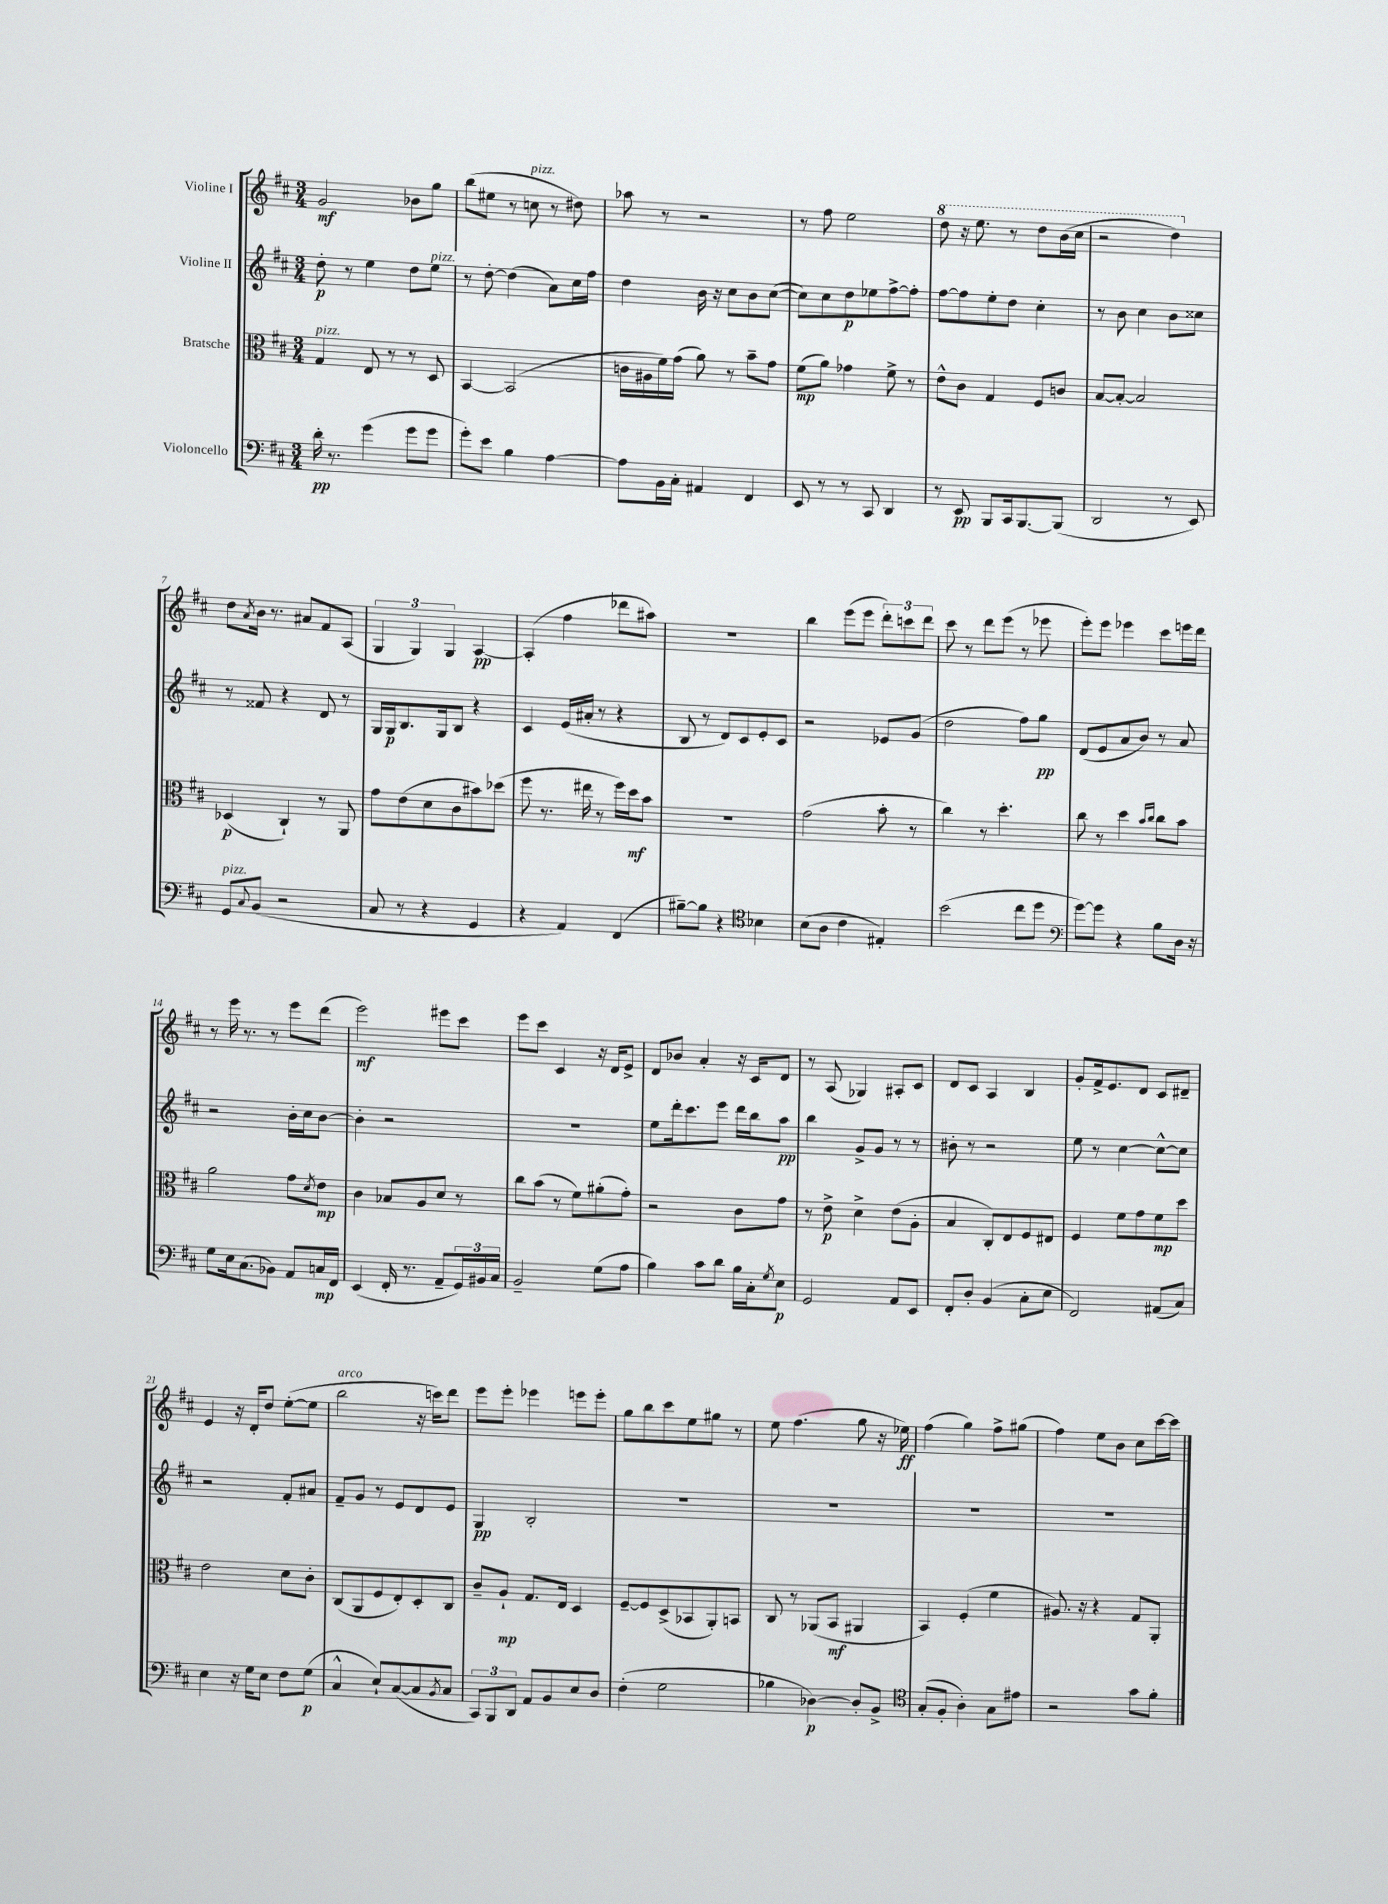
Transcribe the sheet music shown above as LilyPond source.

<<
\new StaffGroup <<
\new Staff = "s0" \with { instrumentName = "Violine I" } {
    \clef treble \key d \major \numericTimeSignature \time 3/4
    g'2\mf bes'8 g''8 |
    b''8( eis''8 r8 c''8^\markup { \italic "pizz." } r8 dis''8) |
    aes''8 r8 r2 |
    r8 fis''8 e''2 |
    \ottava #1 d'''8 r16 e'''8. r8 d'''8 b''16( cis'''16 |
    r2 d'''4) \ottava #0 |
    d''8 \acciaccatura { a'8 } b'16 r8. ais'8 fis'8 a8( |
    \tuplet 3/2 { g4 g4) g4 } a4~\pp |
    a4-.( fis''4 des'''8 ais''8) |
    R2. |
    b''4 e'''8( e'''8 \tuplet 3/2 { d'''8-.) c'''8 d'''8 } |
    cis'''8 r8 d'''8 e'''8( r8 ees'''8 |
    e'''8-.) e'''8 ees'''4 cis'''8 e'''16 d'''16 |
    r8 e'''16 r8. r8 e'''8 d'''8( |
    e'''2\mf) eis'''8 cis'''8 |
    e'''8 cis'''8 cis'4 r16 d'16 e'8-> |
    d'8 bes'8 a'4-. r16 cis'16 d'8 |
    r8 a8( ges4) ais8-. cis'8 |
    d'8 cis'8 a4 b4 |
    g'8-. fis'16-> e'8. d'8 cis'8 dis'8-- |
    e'4 r16 d'16-. d''8 e''8~-.( e''8 |
    b''2^\markup { \italic "arco" } r16 c'''16) d'''8 |
    e'''8 e'''8-. ees'''4 e'''8 e'''8-. |
    g''8 b''8 cis'''8 e''8 gis''8 r8 |
    e''8 fis''4.( g''8 r16 ees''16\ff) |
    fis''4( g''4) fis''8-> gis''8( |
    fis''4) e''8 b'8 cis''8 cis'''16~ cis'''16 \bar "|." |
}
\new Staff = "s1" \with { instrumentName = "Violine II" } {
    \clef treble \key d \major \numericTimeSignature \time 3/4
    d''8-.\p r8 e''4 d''8 e''8^\markup { \italic "pizz." } |
    r8 d''8~-. d''4( a'8) cis''16 fis''16 |
    d''4 b'16 r16 cis''8 b'8 cis''8~( |
    cis''8) cis''8 d''8\p ees''8 fis''8~-> fis''8-. |
    fis''8~ fis''8 e''8-. d''8 cis''4-. |
    r8 b'8 cis''4 b'8 cisis''8 |
    r8 fisis'8 r4 d'8 r8 |
    g16 g16\p b8. g16 b8 r4 |
    cis'4 e'16( ais'16-. r8 r4 |
    b8 r8 d'8) cis'8 e'8-. cis'8 |
    r2 ees'8 g'8( |
    d''2 fis''8) g''8\pp |
    d'8( e'8 a'8 b'8) r8 a'8 |
    r2 b'16-. cis''16 b'8~ |
    b'4-. r2 |
    R2. |
    e''8 d'''16-. cis'''8. e'''8 d'''16 b''16 a''8\pp |
    b''4 g'8-> g'8 r8 r8 |
    bis'8-. r8 r2 |
    e''8 r8 cis''4~ cis''8~-^ cis''8 |
    r2 fis'8-. ais'8 |
    fis'8-- g'8 r8 e'8 d'8 e'8 |
    g4\pp b2-. |
    R2. |
    R2. |
    R2. |
    R2. \bar "|." |
}
\new Staff = "s2" \with { instrumentName = "Bratsche" } {
    \clef alto \key d \major \numericTimeSignature \time 3/4
    g4^\markup { \italic "pizz." } e8 r8 r8 d8 |
    b,4~ b,2( |
    c'16 ais16 fis'16) g'16( a'8) r8 b'8-- g'8 |
    fis'8\mp( a'8) ges'4 fis'8-> r8 |
    e'8-^ cis'8 g4 fis8 c'8 |
    b8~ b8~-. b2 |
    des4\p( cis4-!) r8 a,8 |
    g'8 e'8( d'8 cis'8 bis'8) des''8( |
    fis''8 r8. eis''16 r8 fis''16) d''16\mf b'8 |
    R2. |
    g'2( b'8-. r8 |
    cis''4) r8 d''4.-. |
    cis''8 r8 d''4 \grace { b'16 cis''16 } cis''8 b'8 |
    a'2 g'8 \acciaccatura { d'8 } e'8\mp |
    cis'4 bes8 a8 d'8 r8 |
    cis''8 b'8( r8 fis'8) ais'8-.( g'8-.) |
    r2 cis'8 g'8 |
    r8 e'8->\p d'4-> e'8( a8-. |
    b4 cis8-.) e8 fis8 eis8 |
    fis4 fis'8 g'8 fis'8\mp d''8 |
    e'2 d'8 cis'8-. |
    cis8( a,8 fis8 e8-.) d8-. cis8 |
    cis'8-- a8-!\mp g8. e16 d4 |
    fis8~-- fis8 d8->( bes,8 a,8-.) b,8 |
    cis8 r8 aes,8( b,8\mf ais,4 |
    b,4) fis4-.( fis'4 |
    ais8.) r16 r4 g8 a,8-. \bar "|." |
}
\new Staff = "s3" \with { instrumentName = "Violoncello" } {
    \clef bass \key d \major \numericTimeSignature \time 3/4
    d'16-.\pp r8. g'4( g'8 g'8 |
    g'8-.) e'8 b4 a4~ |
    a8 b,16 cis16-. ais,4 fis,4 |
    e,8 r8 r8 cis,8 d,4 |
    r8 e,8\pp b,,8 cis,16 b,,8.~ b,,8( |
    d,2 r8 e,8) |
    g,8^\markup { \italic "pizz." } \appoggiatura { cis8 } b,8( r2 |
    cis8 r8 r4 g,4 |
    r4 a,4) fis,4( |
    bis8~--) bis8 r4 \clef tenor bes4 |
    b8( a8 cis'4 eis4-.) |
    b'2( cis''8 d''8 |
    \clef bass g'8~) g'8 r4 b8 d16 r16 |
    g8 e16 cis8.( bes,8) a,8 c16\mp fis,16 |
    e,4( fis,16-. r8. a,8-- \tuplet 3/2 { g,16) bis,16 cis16 } |
    b,2-- g8( a8 |
    b4) cis'8 d'8 b16 cis16-. \acciaccatura { g8 } e8\p |
    g,2 a,8 e,8 |
    fis,8-. d8-. b,4( cis8-. e8 |
    fis,2) ais,8( cis8) |
    e4 r16 g16 e8 fis8 g8\p( |
    cis4-^ e8-!) cis8~( cis8 \acciaccatura { b,8 } cis8 |
    \tuplet 3/2 { cis,8) b,,8 d,8 } a,8 b,8 e8 d8 |
    fis4-.( g2 |
    bes4 des4~\p) des8-. b,8-> |
    \clef tenor g8-.( fis8-. a4-.) g8 eis'8 |
    r2 g'8 fis'8-. \bar "|." |
}
>>
>>
